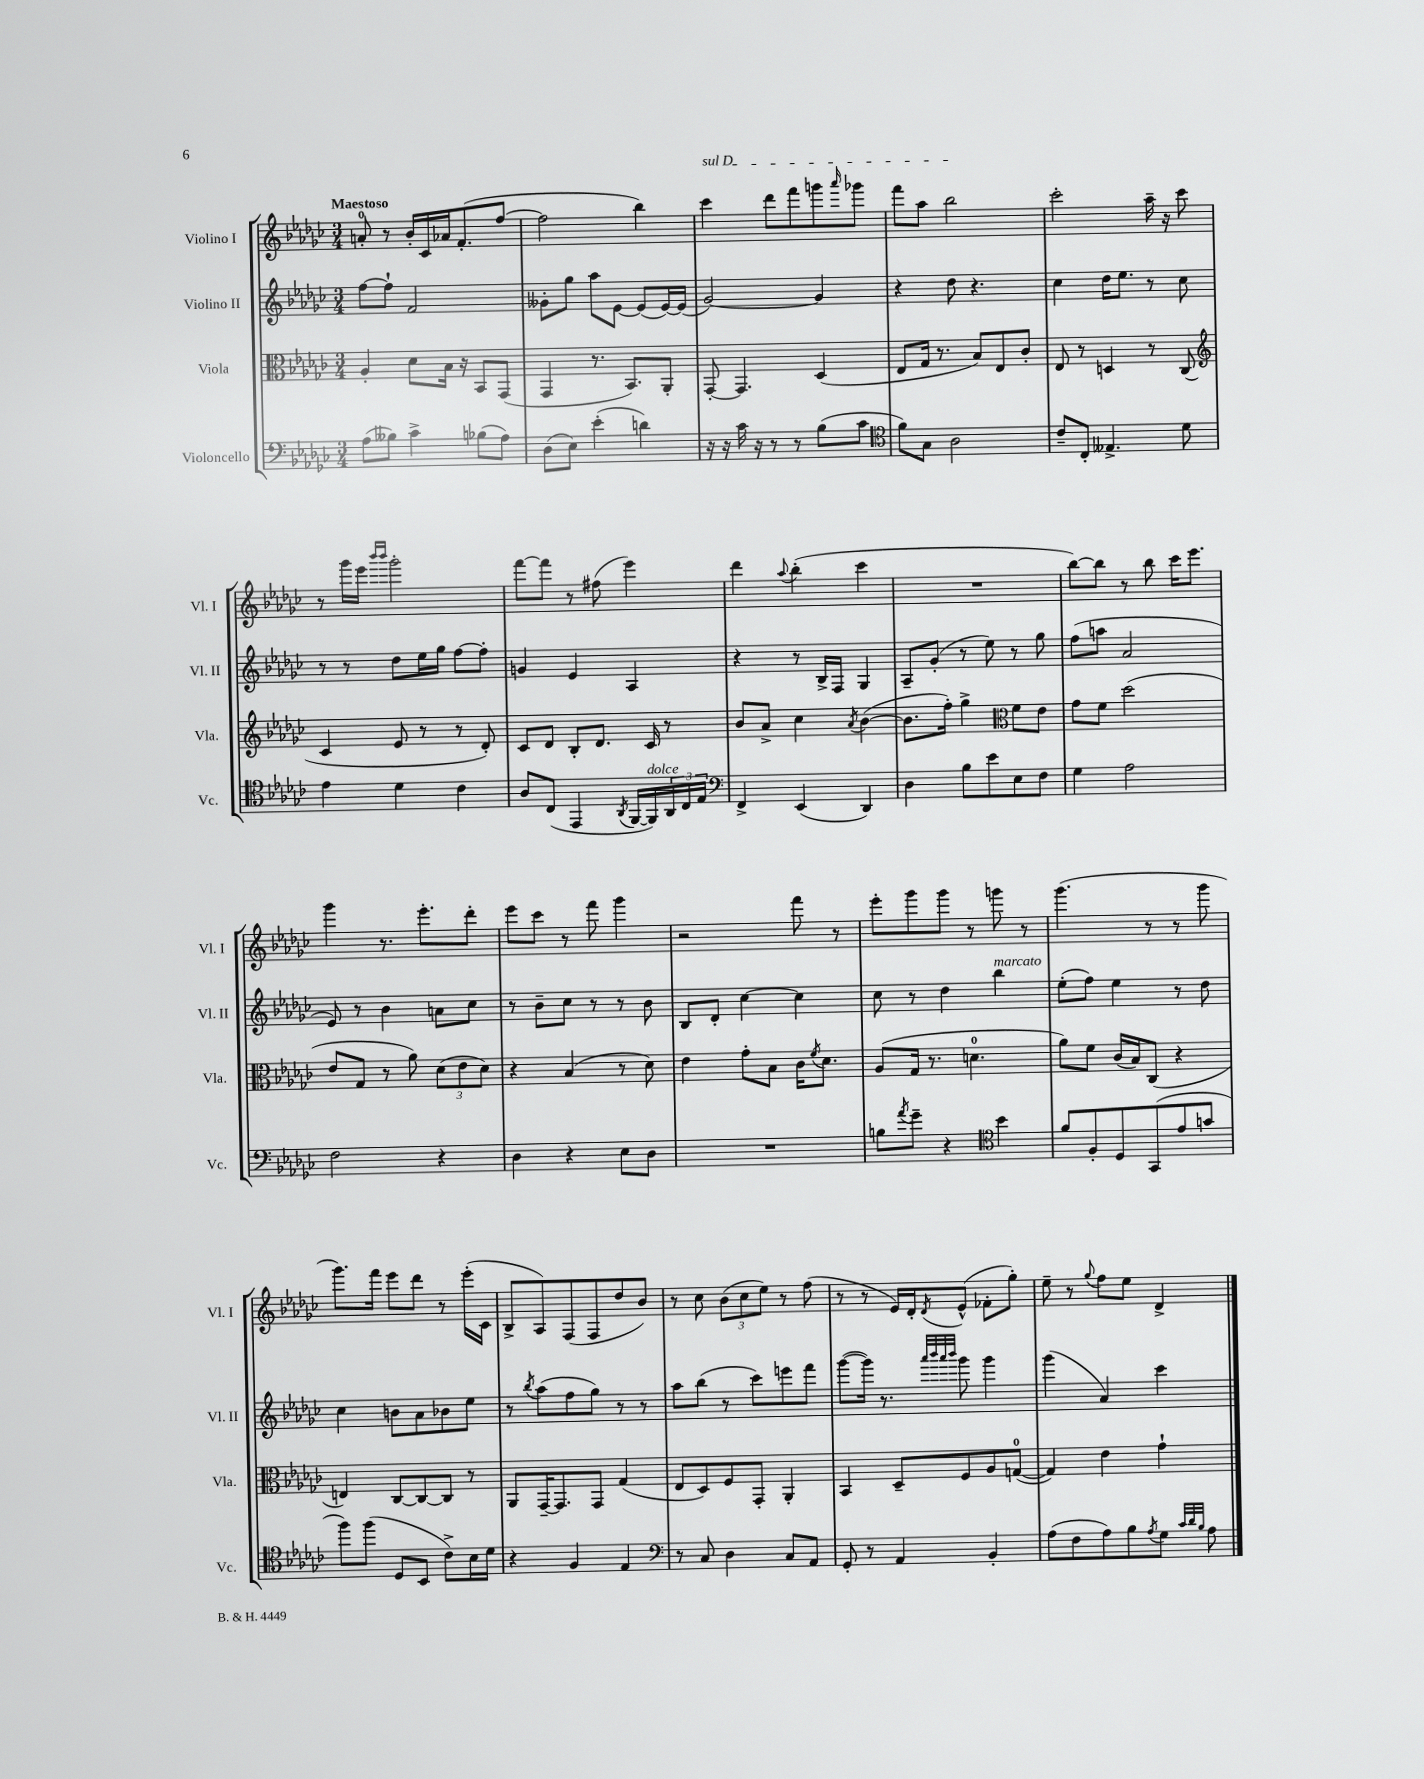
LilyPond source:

<<
\new StaffGroup <<
\new Staff = "s0" \with { instrumentName = "Violino I" shortInstrumentName = "Vl. I" } {
    \clef treble \key ges \major \numericTimeSignature \time 3/4 \tempo "Maestoso"
    a'8-0-. r8 bes'16-. ces'16 aes'16 f'8.-.( f''8~ |
    f''2 bes''4) |
    \once \override TextSpanner.bound-details.left.text = \markup { \italic "sul D" } ces'''4\startTextSpan des'''8 f'''8 g'''8 \grace { aes'''16 } ges'''8 |
    f'''8 aes''8 bes''2\stopTextSpan |
    ces'''2-. aes''16-- r16 ces'''8 |
    r8 ges'''16 ees'''16 \grace { bes'''16 bes'''16 } ges'''2-. |
    f'''8~ f'''8 r8 fis''8( ees'''4) |
    des'''4 \appoggiatura { aes''8 } bes''4-.( ces'''4 |
    R2. |
    bes''8~) bes''8 r8 bes''8 ces'''16 ees'''8. |
    ges'''4 r8. ees'''8.-. des'''8-. |
    ees'''8 ces'''8 r8 f'''8 ges'''4 |
    r2 f'''8 r8 |
    ees'''8-. ges'''8 ges'''8 r8 g'''8 r8 |
    ges'''4.( r8 r8 ges'''8 |
    ges'''8.) f'''16 ees'''8 des'''8 r8 ees'''16-.( ces'16 |
    bes8-> aes8) f8( f8 des''8 bes'8) |
    r8 ces''8 \tuplet 3/2 { bes'8( ces''8 ees''8) } r8 f''8( |
    r8 r8 ees'16) des'16-. \acciaccatura { des'8 } ees'8-^( fes'8-. ges''8-.) |
    ees''8-- r8 \appoggiatura { ges''8 } f''8 ees''8 des'4-> \bar "|." |
}
\new Staff = "s1" \with { instrumentName = "Violino II" shortInstrumentName = "Vl. II" } {
    \clef treble \key ges \major \numericTimeSignature \time 3/4
    f''8~ f''8-! f'2 |
    geses'8-. ges''8 aes''8 ees'8~ ees'8( ees'16~) ees'16( |
    ges'2~) ges'4 |
    r4 des''8 r4. |
    ces''4 des''16 ees''8. r8 ces''8 |
    r8 r8 des''8 ees''16 ges''16 f''8~ f''8-. |
    g'4 ees'4 aes4 |
    r4 r8 bes16-> f16 ges4 |
    aes8-- ges'8-.( r8 ees''8) r8 ges''8 |
    f''8( a''8 aes'2 |
    ees'8) r8 bes'4 a'8 ces''8 |
    r8 bes'8-- ces''8 r8 r8 bes'8 |
    bes8 des'8-. ces''4~ ces''4 |
    ces''8 r8 des''4 bes''4^\markup { \italic "marcato" } |
    ees''8-.( f''8) ees''4 r8 des''8 |
    ces''4 b'8 aes'8 bes'8 ees''8 |
    r8 \acciaccatura { bes''8 } aes''8( f''8 ges''8) r8 r8 |
    aes''8 bes''8( r8 ces'''8) e'''8 f'''8 |
    ges'''8~( ges'''16) r8. \grace { aes'''32 bes'''32 aes'''32 bes'''32 } ges'''8 ges'''4 |
    ges'''4( aes'4) ces'''4 \bar "|." |
}
\new Staff = "s2" \with { instrumentName = "Viola" shortInstrumentName = "Vla." } {
    \clef alto \key ges \major \numericTimeSignature \time 3/4
    aes4-. des'8 bes16 r16 bes,8 ges,8( |
    ges,4 r8. bes,8.) aes,8-. |
    ges,8~-. ges,4. des4( |
    ees8 ges16 r8. bes8) ees8 ces'8-. |
    ees8 r8 d4 r8 ces8( |
    \clef treble ces'4 ees'8 r8 r8 des'8-.) |
    ces'8 des'8 bes8-. des'8. ces'16 r8 |
    bes'8 aes'8-> ces''4 \acciaccatura { aes'8 } bes'4~( |
    bes'8. f''16-.) ges''4-> \clef alto f'8 ees'8 |
    ges'8 f'8 des''2( |
    ees'8 ges8 r8 aes'8) \tuplet 3/2 { des'8( ees'8 des'8) } |
    r4 bes4( r8 des'8) |
    ees'4 ges'8-. bes8 ces'16 \acciaccatura { f'8 } des'8. |
    aes8( ges16 r8. d'4.-0 |
    aes'8) f'8 ces'16( bes16) ces8( r4 |
    e4) ces8~ ces8~ ces8 r8 |
    aes,8 ges,16~-- ges,8. ges,8 ges4( |
    ees8 des8) f8 ges,8-. aes,4-. |
    bes,4 des8-- f8 aes8 g8-0~( |
    g4) ees'4 ges'4-! \bar "|." |
}
\new Staff = "s3" \with { instrumentName = "Violoncello" shortInstrumentName = "Vc." } {
    \clef bass \key ges \major \numericTimeSignature \time 3/4
    aes8( beses8) ces'4-> bes8( aes8) |
    des8( ees8) ees'4-.( d'4) |
    r16 r16 ces'16 r16 r8 r8 bes8( ces'8 |
    \clef tenor f'8) ges8 aes2 |
    ces'8-- ces8-. eeses4.-> des'8 |
    ees'4 des'4 ces'4 |
    aes8 ces8( ees,4 \acciaccatura { aes,8 } f,16~ f,16^\markup { \italic "dolce" }) \tuplet 3/2 { aes,16 ces16 ees16 } |
    \clef bass f,4-> ees,4( des,4) |
    des4 bes8 ees'8 ees8 f8 |
    ges4 aes2 |
    f2 r4 |
    des4 r4 ees8 des8 |
    R2. |
    b8 \acciaccatura { aes'8 } ges'8-- r4 \clef tenor bes'4 |
    f'8 f8-. des8 ges,8( ees'8 g'8 |
    f''8) f''8( des8 bes,8 ces'8->) bes16 des'16 |
    r4 f4 ees4 |
    \clef bass r8 ces8 des4 ces8 aes,8 |
    ges,8-. r8 aes,4 bes,4-. |
    aes8( f8 aes8) bes8 \acciaccatura { aes8 } ges8 \grace { ces'32 des'32 bes32 } aes8 \bar "|." |
}
>>
>>
\layout { \context { \Score \remove "Bar_number_engraver" } }
